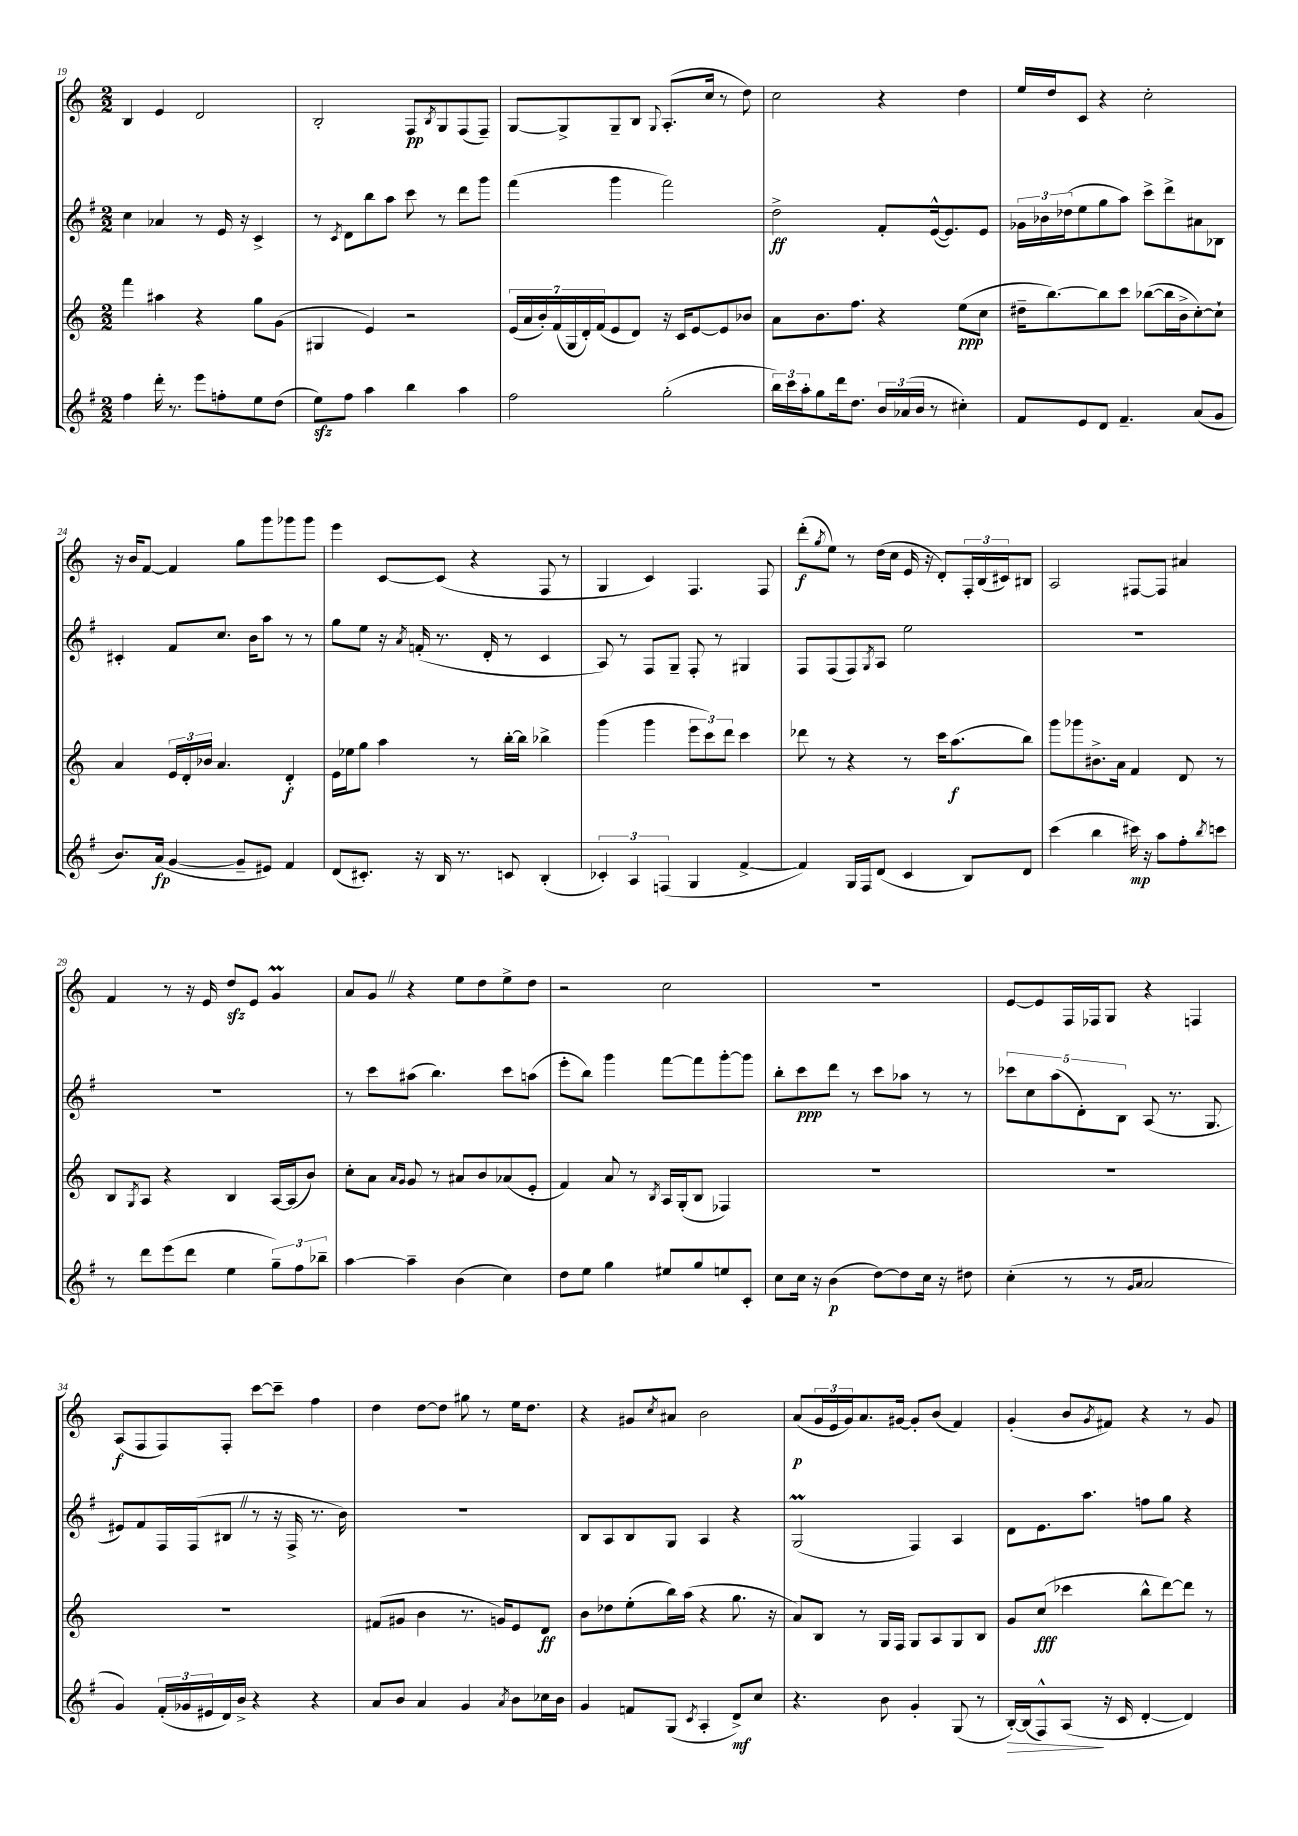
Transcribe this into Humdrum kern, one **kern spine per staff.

**kern	**kern	**kern	**kern
*staff4	*staff3	*staff2	*staff1
*clefG2	*clefG2	*clefG2	*clefG2
*k[f#]	*k[]	*k[f#]	*k[]
*M2/2	*M2/2	*M2/2	*M2/2
4ff#	4fff	4cc	4B
16ddd'	4aa#	4a-	4e
8.r	.	.	.
8eee	4r	8r	2d
8ff'	.	16e	.
.	.	16r	.
8ee	8gg	4c^	.
(8dd	(8g	.	.
=	=	=	=
8ee)	4G#	8r	2B'
.	.	8qc	.
8ff#	.	8d	.
4aa	4e)	8bb	.
.	.	8aa	.
4bb	2r	8ccc	8F
.	.	.	8qB
.	.	8r	8G
4aa	.	8ddd	(8F
.	.	8ggg	8F~)
=	=	=	=
2ff#	(28e	(4fff#	[8G
.	28a	.	.
.	28b')	.	.
.	(28f	.	.
.	.	.	8G^]
.	28G	.	.
.	28d')	.	.
.	(28f	.	.
.	8e	4ggg	8G~
.	8d)	.	8B
.	.	.	8qqG
(2gg'	16r	2fff#)	(8.A'
.	16c	.	.
.	[8e	.	.
.	.	.	16cc
.	8e]	.	8r
.	8b-	.	8dd)
=	=	=	=
24bb)	8a	2dd^	2cc
24ccc	.	.	.
24aa'	.	.	.
8gg	8.b	.	.
16ddd	.	.	.
8.dd	8.ff	.	.
24b	4r	8f#'	4r
(24a-	.	.	.
24b	.	.	.
8r	.	([16e^^	.
.	.	8.e])	.
4cc#')	(8ee	.	4dd
.	8cc	8e	.
=	=	=	=
8f#	16dd#~	24g-	16ee
.	.	24b-	.
.	[8.bb)	.	16dd
.	.	(24dd-	.
8e	.	8ee	8c
8d	8bb]	8gg	4r
4.f#~	8ccc	8aa)	.
.	([8bb-	8ccc^	2cc'
.	16bb-]	8ddd^	.
.	16b^	.	.
(8a	[8cc')	8a#	.
8g	8cc`]	8B-	.
=	=	=	=
8.b)	4a	4c#'	16r
.	.	.	16b
.	.	.	[8f
(16a	.	.	.
[4g	24e	8f#	4f]
.	24d'	.	.
.	24b-	.	.
.	4.a	8.cc	.
8g~]	.	.	8gg
.	.	16b	.
8e#)	.	8aa	8ggg
4f#	4d'	8r	8ggg-
.	.	8r	8ggg-
=	=	=	=
(8d	16e	8gg	4eee
.	16ee-	.	.
8.c#')	8gg	8ee	.
.	4aa	16r	[8c
.	.	8qa	.
16r	.	(16f'	.
16B	.	8.r	(8c]
8.r	.	.	.
.	8r	.	4r
.	.	16d'	.
8c	[16bb'	8r	.
.	16bb]	.	.
(4B'	4bb-^	4c	8F
.	.	.	8r
=	=	=	=
6c-')	(4ggg	8A)	4G
.	.	8r	.
6A	.	.	.
.	4ggg	8F#	4c)
(6F	.	.	.
.	.	8G~	.
4G	12eee	8F#'	4.F
.	12ccc)	.	.
.	.	8r	.
.	12ddd	.	.
[4f#^	4ccc	4G#	.
.	.	.	8F
=	=	=	=
4f#])	8ddd-	8F#	(8ddd'
.	.	.	8qgg
.	8r	(8F#	8ee)
16G	4r	8F#)	8r
16F#	.	.	.
.	.	8qG	.
(8d	.	8A	(16dd
.	.	.	16cc
4c	8r	2ee	16e
.	.	.	16r
.	16ccc	.	8d')
.	(8.aa	.	.
8B)	.	.	24F'
.	.	.	(24B
.	.	.	24c#)
8d	8bb)	.	8B#
=	=	=	=
(4ccc	8ggg	1r	2A
.	8ggg-	.	.
4bb	8.b#^	.	.
.	16a	.	.
16ccc#)	4f	.	[8F#
16r	.	.	.
8aa	.	.	8F#]
8ff#'	8d	.	4a#
8qbb	.	.	.
8ccc	8r	.	.
=	=	=	=
8r	8B	1r	4f
.	8qG	.	.
8ddd	8A	.	.
(8eee	4r	.	8r
8ddd	.	.	16r
.	.	.	16e
4ee	4B	.	8dd
.	.	.	8e
12gg~)	[16A	.	4g
.	(16A]	.	.
12ff#	.	.	.
.	8b)	.	.
12bb-~	.	.	.
=	=	=	=
[4aa	8cc'	8r	8a
.	8a	8ccc	8g
.	16qqa	.	.
.	16qqg	.	.
4aa~]	8g	(8aa#	4r
.	8r	4.bb)	.
(4b	8a#	.	8ee
.	8b	.	8dd
4cc)	(8a-	8ccc	8ee^
.	8e'	(8aa	8dd
=	=	=	=
8dd	4f)	8eee'	2r
8ee	.	8bb)	.
4gg	8a	4ggg	.
.	8r	.	.
.	8qB	.	.
8ee#	16A	[8fff#	2cc
.	(16G'	.	.
8gg	8B	8fff#]	.
8ee	4F-)	[8ggg'	.
8c'	.	8ggg]	.
=	=	=	=
8cc	1r	8bb'	1r
16cc	.	8ccc	.
16r	.	.	.
(4b	.	8ddd	.
.	.	8r	.
[8dd)	.	8ccc	.
8dd]	.	8aa-	.
16cc	.	8r	.
16r	.	.	.
8dd#	.	8r	.
=	=	=	=
(4cc'	1r	10ccc-	[8e
.	.	10cc	.
.	.	.	8e]
.	.	(10aa	.
8r	.	.	16F
.	.	10d')	.
.	.	.	16F-
8r	.	.	8G
.	.	10B	.
16qqg	.	.	.
16qqa	.	.	.
2a	.	(8A	4r
.	.	8.r	.
.	.	.	4F
.	.	8.G	.
=	=	=	=
4g)	1r	8e#)	(8A
.	.	8f#	8F
(24f#'	.	16F#	8F)
24g-	.	.	.
.	.	(16F#	.
24e#	.	.	.
16d)	.	8B#	8F'
16b^	.	.	.
4r	.	8r	[8ccc
.	.	16r	8ccc~]
.	.	16F#^	.
4r	.	8.r	4ff
.	.	16b)	.
=	=	=	=
8a	(8f#	1r	4dd
8b	8g#	.	.
4a	4b	.	[8dd
.	.	.	8dd]
4g	8.r	.	8gg#
.	.	.	8r
.	16g)	.	.
8qa	.	.	.
8b	8e	.	16ee
.	.	.	8.dd
16cc-	8d	.	.
16b	.	.	.
=	=	=	=
4g	8b	8B	4r
.	8dd-	8A	.
8f	(8ee'	8B	8g#
.	.	.	8qcc
(8G	16bb)	8G	8a#
.	(16aa	.	.
8qc	.	.	.
4A'	4r	4A	2b
8d^)	8.gg	4r	.
8cc	.	.	.
.	16r	.	.
=	=	=	=
4.r	8a)	(2G	(8a
.	8B	.	24g
.	.	.	24e
.	.	.	24g)
.	8r	.	8.a
8b	16G	.	.
.	16F	.	[16g#
4g'	8G	4F#)	8g#']
.	8A	.	(8b
(8G	8G	4A	4f)
8r	8B	.	.
=	=	=	=
[16B')	8g	8d	(4g'
(16B]	.	.	.
8F#^^)	(8cc	8.e	.
(8A	4ccc-	.	8b
.	.	8.aa	.
.	.	.	8qg
16r	.	.	8f#)
16c	.	.	.
[4d'	8bb^^	8ff	4r
.	[8ddd)	8gg	.
4d])	8ddd]	4r	8r
.	8r	.	8g
==	==	==	==
*-	*-	*-	*-
